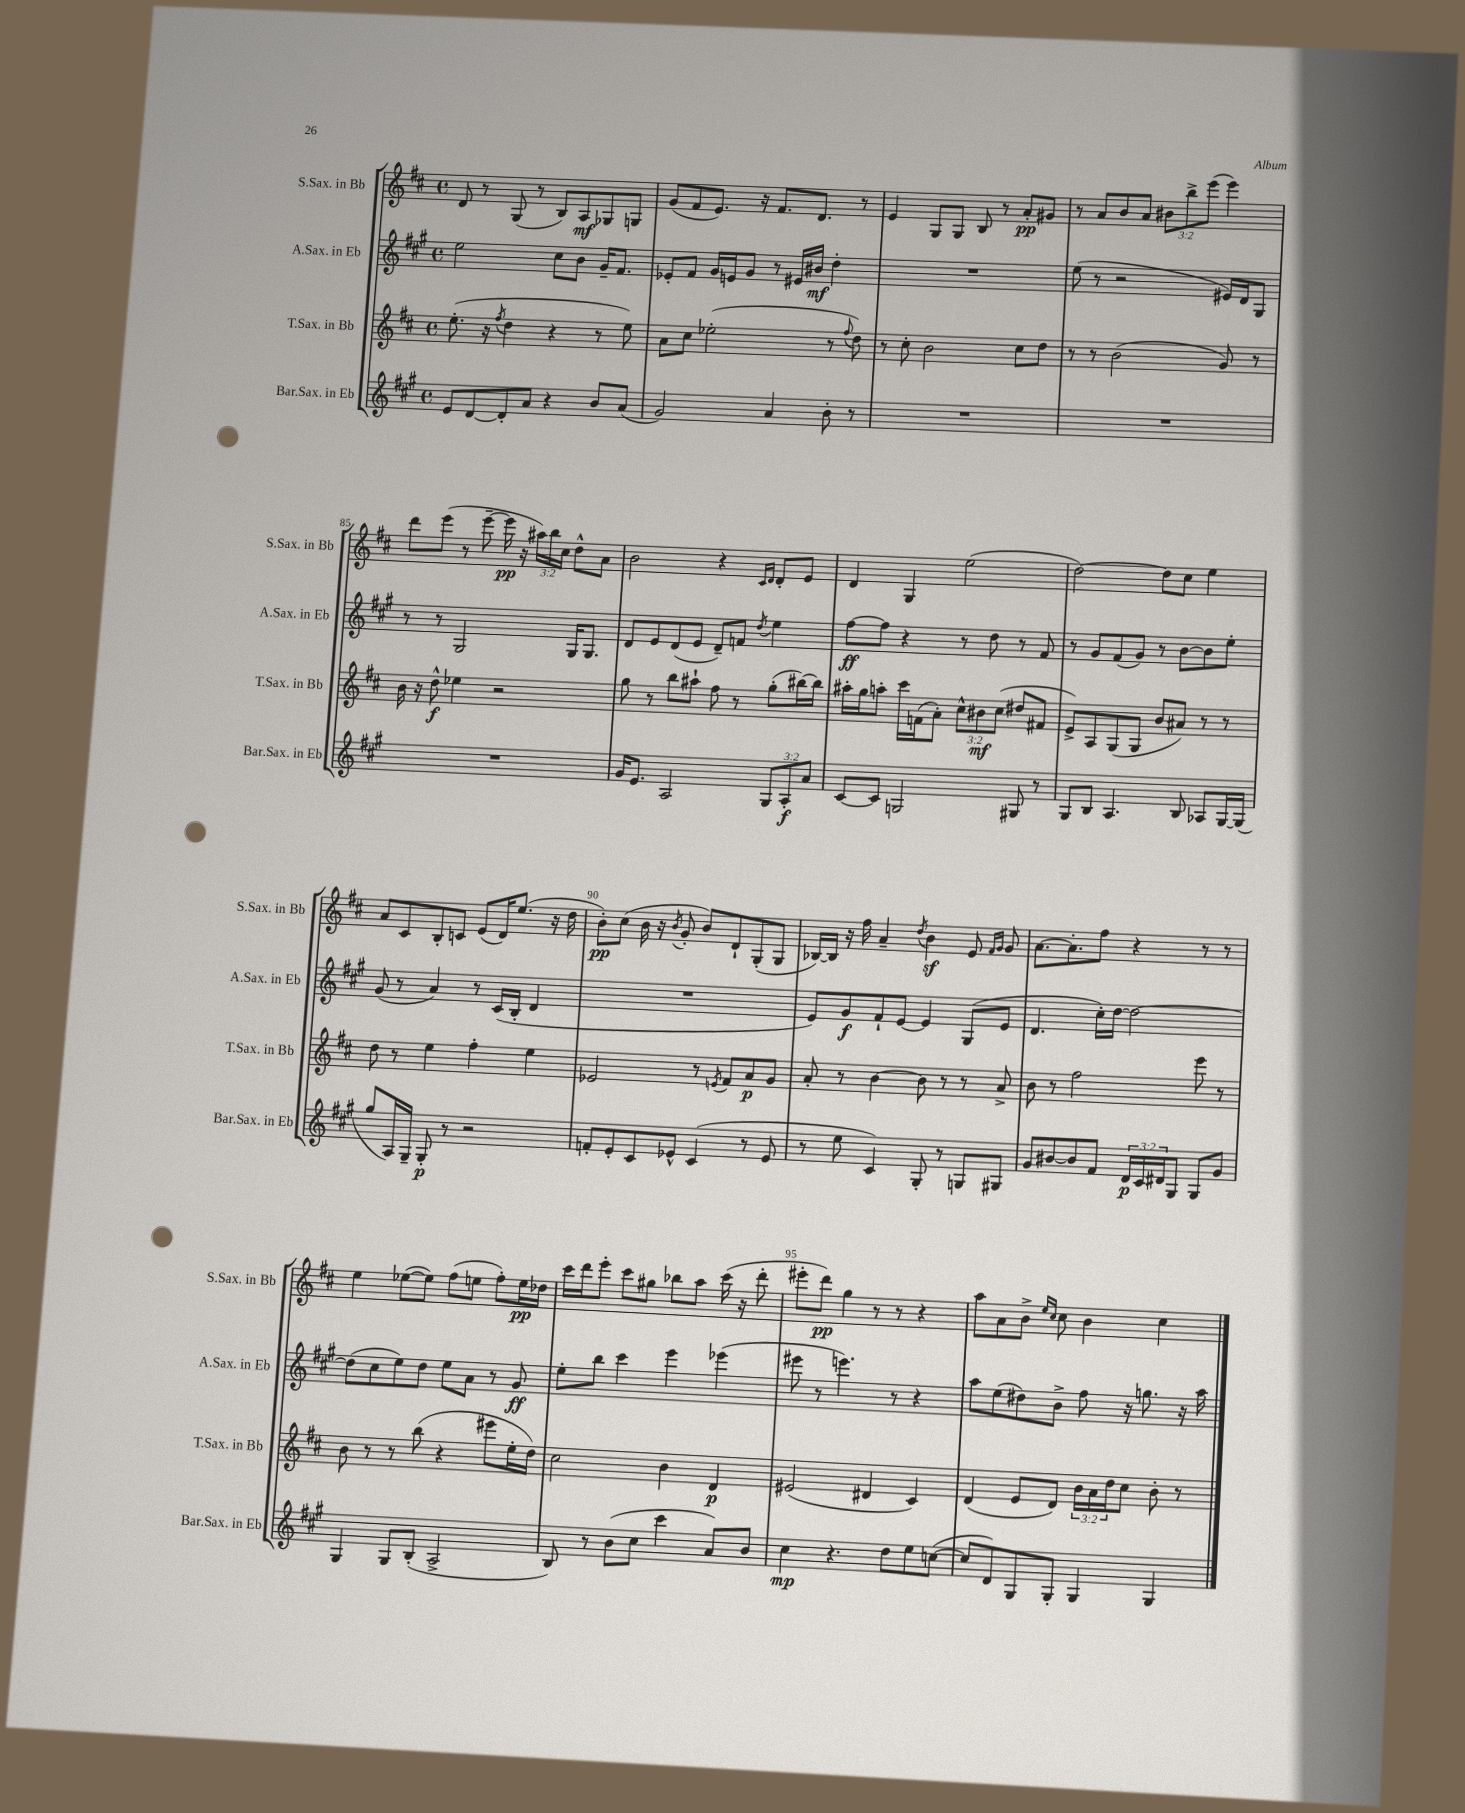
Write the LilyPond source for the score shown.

<<
\new StaffGroup <<
\new Staff = "s0" \with { instrumentName = "S.Sax. in Bb" shortInstrumentName = "S.Sax. in Bb" } {
    \clef treble \key d \major \defaultTimeSignature \time 4/4 \override Staff.TupletNumber.text = #tuplet-number::calc-fraction-text
    d'8 r8 g8( r8 b8) a8\mf ges8 g8 |
    g'8( fis'8 e'8.) r16 fis'8. d'8. r8 |
    e'4 g8 g8 b8 r8 a'8-.\pp gis'8 |
    r8 a'8 b'8 a'8 \tuplet 3/2 { bis'8 b''8-> e'''8( } e'''4) |
    d'''8 e'''8( r8 e'''8~-- e'''16\pp r16 \tuplet 3/2 { ais''16) b''16 cis''16 } d''8-^ a'8 |
    b'2 r4 \grace { cis'16 d'16 } d'8-. e'8 |
    d'4 g4 e''2( |
    d''2~) d''8 cis''8 e''4 |
    a'8 cis'8 b8-. c'8 e'8( d'16) e''8.( r16 d''16 |
    b'8-.\pp) cis''8( b'16 r16 \acciaccatura { b'8 } g'8-. b'8) d'8-! g8-.( g8 |
    bes16~) bes16 r16 fis''16 a'4-- \acciaccatura { d''8 } b'4\sf e'8 \grace { fis'16 g'16 } g'8 |
    a'8.~ a'8.-. fis''8 r4 r8 r8 |
    e''4 ees''8~( ees''8) fis''8( e''8 fis''8-.) e''16\pp des''16 |
    cis'''16 d'''16 e'''8-. cis'''8 gis''8 bes''8 a''8 cis'''16( r16 d'''8-. |
    eis'''8-. d'''8\pp) g''4 r8 r8 r4 |
    a''8 a'8 b'8-> \grace { e''16 cis''16 } cis''8 b'4 cis''4 \bar "|." |
}
\new Staff = "s1" \with { instrumentName = "A.Sax. in Eb" shortInstrumentName = "A.Sax. in Eb" } {
    \clef treble \key a \major \defaultTimeSignature \time 4/4
    e''2 cis''8 b'8 gis'16-- fis'8. |
    ees'8-. fis'8 gis'16 e'16 gis'8 r8 eis'16 bis'16\mf d''4-. |
    R1 |
    e''8( r8 r2 eis'16) d'16 gis8 |
    r8 r8 gis2 gis16 gis8. |
    d'8 e'8 d'8( e'8 d'8--) f'8 \acciaccatura { d''8 } e''4 |
    fis''8~\ff fis''8 r4 r8 d''8 r8 fis'8 |
    r8 gis'8 fis'8( gis'8) r8 b'8~ b'8 e''8-. |
    gis'8( r8 a'4) r8 cis'16( b16-. d'4 |
    R1 |
    e'8) gis'8\f fis'8-! e'8~ e'4 gis8( e'8 |
    d'4. cis''16-.) d''16~ d''2~ |
    d''8( cis''8 e''8) d''8 e''8 a'8 r8 gis'8\ff |
    e''8-. b''8 cis'''4 e'''4 ees'''4( |
    eis'''8 r8 e'''4.) r8 r4 |
    a''8 e''8( dis''8) b'8-> fis''8 r16 g''8. r16 a''16 \bar "|." |
}
\new Staff = "s2" \with { instrumentName = "T.Sax. in Bb" shortInstrumentName = "T.Sax. in Bb" } {
    \clef treble \key d \major \defaultTimeSignature \time 4/4 \override Staff.TupletNumber.text = #tuplet-number::calc-fraction-text
    e''8.-.( r16 \acciaccatura { fis''8 } d''4 r4 r8 e''8) |
    a'8 cis''8 ees''2-.( r8 \appoggiatura { fis''8 } d''8) |
    r8 cis''8-. b'2 cis''8 d''8 |
    r8 r8 b'2( g'8) r8 |
    b'16 r16 d''8-^\f ees''4 r2 |
    g''8 r8 b''8 ais''8-! fis''8 r8 g''8-.( bis''16~) bis''16 |
    ais''16-. g''16 a''8-. cis'''16 f'16( a'8-.) \tuplet 3/2 { cis''8-^ bis'8\mf cis''8( } dis''8 fis'8 |
    e'8->) a8 g8( g8 b'8 ais'8) r8 r8 |
    d''8 r8 e''4 fis''4-. e''4 |
    ees'2 r8 \acciaccatura { e'8 } fis'8 a'8\p g'8 |
    a'8-. r8 b'4~ b'8 r8 r8 a'8-> |
    b'8 r8 fis''2 e'''8 r8 |
    b'8 r8 r8 b''8( r4 eis'''8 e''16-. d''16) |
    cis''2 b'4 d'4\p |
    eis'2( dis'4 cis'4) |
    d'4( e'8 d'8) \tuplet 3/2 { b'16 a'16 d''16 } cis''8 b'8-. r8 \bar "|." |
}
\new Staff = "s3" \with { instrumentName = "Bar.Sax. in Eb" shortInstrumentName = "Bar.Sax. in Eb" } {
    \clef treble \key a \major \defaultTimeSignature \time 4/4 \override Staff.TupletNumber.text = #tuplet-number::calc-fraction-text
    e'8 d'8~ d'8-. a'8 r4 b'8 a'8( |
    gis'2) a'4 b'8-. r8 |
    R1 |
    R1 |
    R1 |
    gis'16 e'8. a2 \tuplet 3/2 { gis8 a8-.\f a'8 } |
    cis'8~ cis'8 g2 gis8 r8 |
    gis8 b8 a4. b8 aes8 gis16~ gis16( |
    gis''8 a16) gis16-- gis8-.\p r8 r2 |
    f'8-. e'8-. cis'8 ees'8-^ cis'4( r8 ees'8 |
    r8 e''8 cis'4) gis8-. r8 g8 gis8 |
    gis'8 bis'8~ bis'8 fis'8 \tuplet 3/2 { d'16\p cis'16 dis'16 } gis8 gis8 gis'8 |
    gis4 gis8 b8-.( a2-> |
    b8) r8 b'8( cis''8 cis'''4 a'8) b'8 |
    cis''4\mp r4. d''8 e''8 c''8~( |
    c''8 d'8) gis8 gis8-. gis4 gis4 \bar "|." |
}
>>
>>
\layout { \context { \Score currentBarNumber = #81 \override BarNumber.break-visibility = ##(#f #t #t) barNumberVisibility = #(every-nth-bar-number-visible 5) } }
